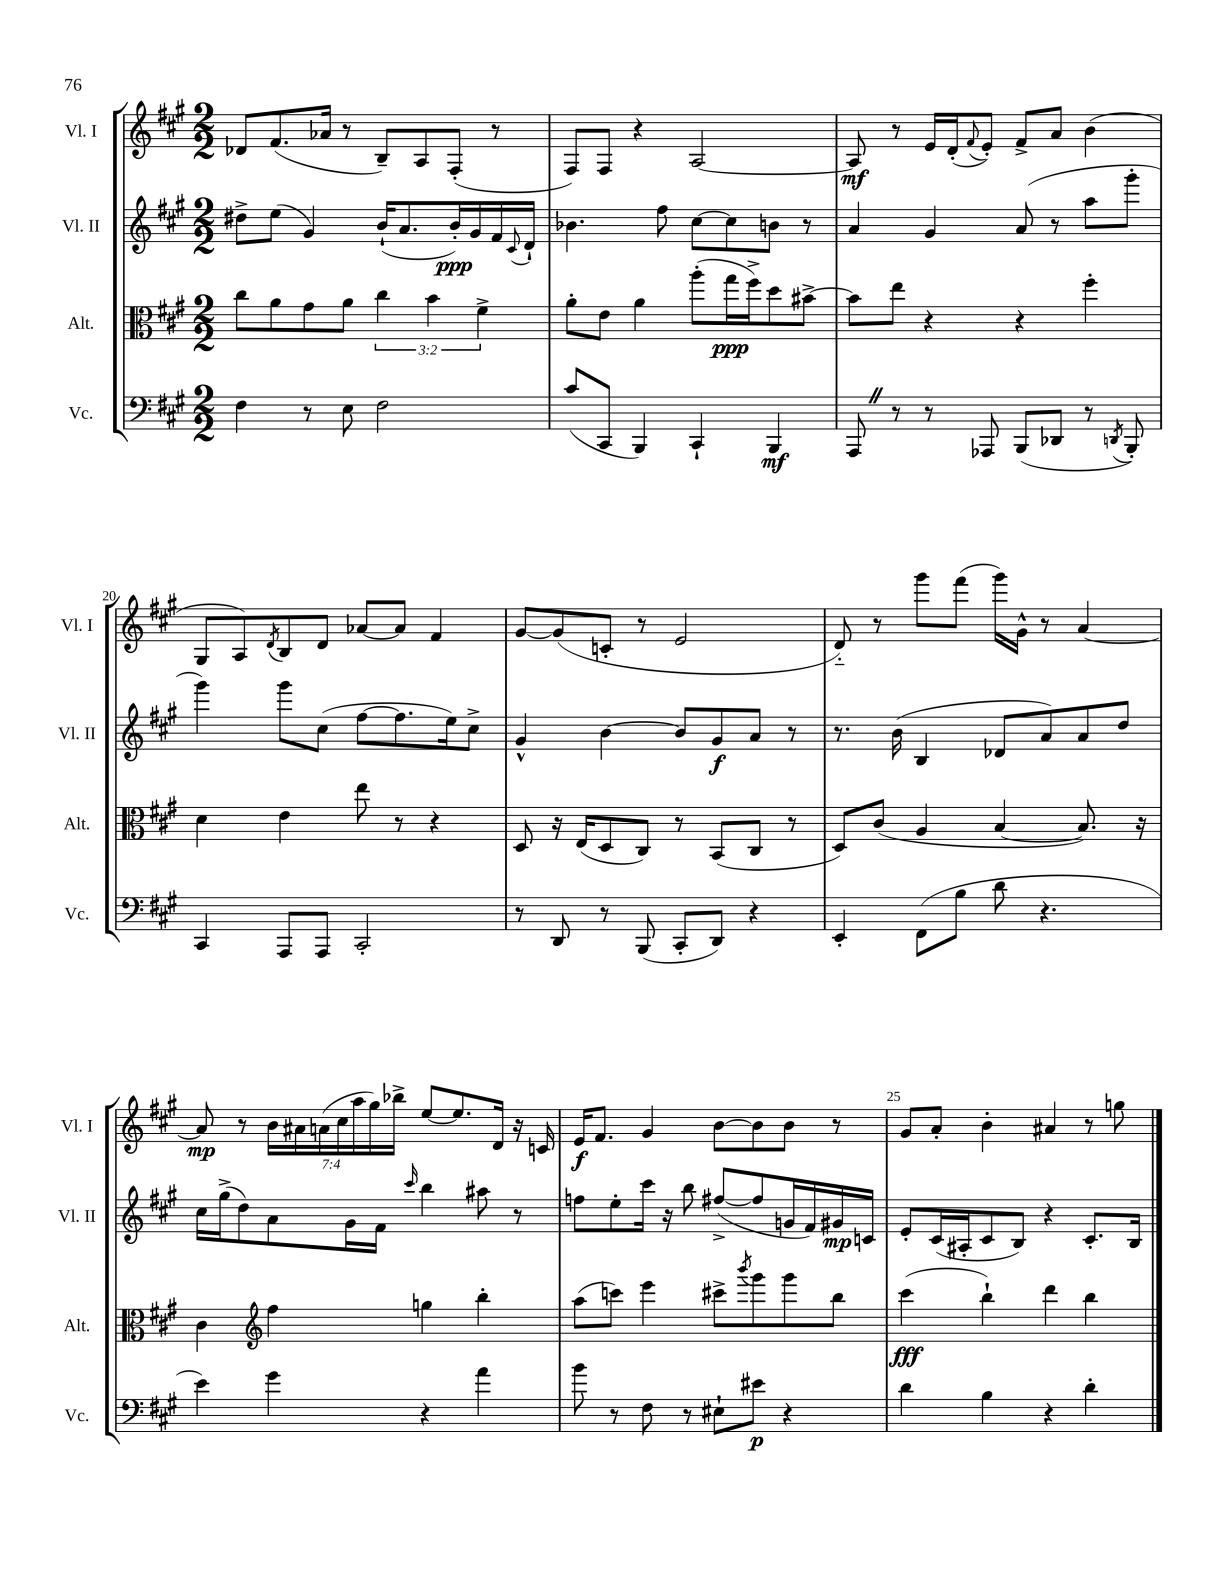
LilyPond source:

<<
\new StaffGroup <<
\new Staff = "s0" \with { instrumentName = "Vl. I" shortInstrumentName = "Vl. I" } {
    \clef treble \key a \major \numericTimeSignature \time 2/2 \override Staff.TupletNumber.text = #tuplet-number::calc-fraction-text
    des'8 fis'8.( aes'16 r8 b8--) a8 fis8-.( r8 |
    fis8) fis8 r4 a2~ |
    a8\mf r8 e'16 d'16-.( \appoggiatura { fis'8 } e'8-.) fis'8-> a'8 b'4( |
    gis8 a8) \acciaccatura { d'8 } b8 d'8 aes'8~ aes'8 fis'4 |
    gis'8~ gis'8( c'8-. r8 e'2 |
    d'8-_) r8 gis'''8 fis'''8( gis'''16) gis'16-^ r8 a'4~ |
    a'8\mp r8 \tuplet 7/4 { b'16 ais'16 a'16( cis''16 a''16 gis''16) bes''16-> } e''8~ e''8. d'16 r16 c'16 |
    e'16\f fis'8. gis'4 b'8~ b'8 b'8 r8 |
    gis'8 a'8-. b'4-. ais'4 r8 g''8 \bar "|." |
}
\new Staff = "s1" \with { instrumentName = "Vl. II" shortInstrumentName = "Vl. II" } {
    \clef treble \key a \major \numericTimeSignature \time 2/2
    dis''8-> e''8( gis'4) b'16-!( a'8. b'16-.\ppp) gis'16 fis'16 \appoggiatura { cis'8 } d'16-! |
    bes'4. fis''8 cis''8~ cis''8 b'8 r8 |
    a'4 gis'4 a'8( r8 a''8 gis'''8-. |
    gis'''4) gis'''8 cis''8( fis''8~ fis''8. e''16) cis''8-> |
    gis'4-^ b'4~ b'8 gis'8\f a'8 r8 |
    r8. b'16( b4 des'8 a'8) a'8 d''8 |
    cis''16 gis''16->( d''8) a'8 gis'16 fis'16 \grace { cis'''16 } b''4 ais''8 r8 |
    f''8 e''8-. cis'''16 r16 b''8 fis''8~->( fis''8 g'16 fis'16) gis'16\mp c'16 |
    e'8-. cis'16( ais16-. cis'8 b8) r4 cis'8.-. b16 \bar "|." |
}
\new Staff = "s2" \with { instrumentName = "Alt." shortInstrumentName = "Alt." } {
    \clef alto \key a \major \numericTimeSignature \time 2/2 \override Staff.TupletNumber.text = #tuplet-number::calc-fraction-text
    cis''8 a'8 gis'8 a'8 \tuplet 3/2 { cis''4 b'4 fis'4-> } |
    a'8-. e'8 a'4 a''8-.( gis''16\ppp fis''16->) d''8 bis'8~-> |
    bis'8 e''8 r4 r4 fis''4-. |
    d'4 e'4 e''8 r8 r4 |
    d8 r16 e16( d8 cis8) r8 b,8( cis8 r8 |
    d8) cis'8( a4 b4~ b8.) r16 |
    cis'4 \clef treble fis''4 g''4 b''4-. |
    a''8( c'''8) e'''4 cis'''8-> \acciaccatura { b'''8 } gis'''8 gis'''8 b''8 |
    cis'''4\fff( b''4-!) d'''4 b''4 \bar "|." |
}
\new Staff = "s3" \with { instrumentName = "Vc." shortInstrumentName = "Vc." } {
    \clef bass \key a \major \numericTimeSignature \time 2/2
    fis4 r8 e8 fis2 |
    cis'8( cis,8 b,,4) cis,4-! b,,4\mf |
    a,,8 \once \override BreathingSign.text = \markup { \musicglyph "scripts.caesura.straight" } \breathe r8 r8 aes,,8 b,,8( des,8 r8 \acciaccatura { d,8 } b,,8-.) |
    cis,4 a,,8 a,,8 cis,2-. |
    r8 d,8 r8 b,,8( cis,8-. d,8) r4 |
    e,4-. fis,8( b8 d'8 r4. |
    e'4) gis'4 r4 a'4 |
    b'8 r8 fis8 r8 eis8-! eis'8\p r4 |
    d'4 b4 r4 d'4-. \bar "|." |
}
>>
>>
\layout { \context { \Score currentBarNumber = #17 \override BarNumber.break-visibility = ##(#f #t #t) barNumberVisibility = #(every-nth-bar-number-visible 5) } }
